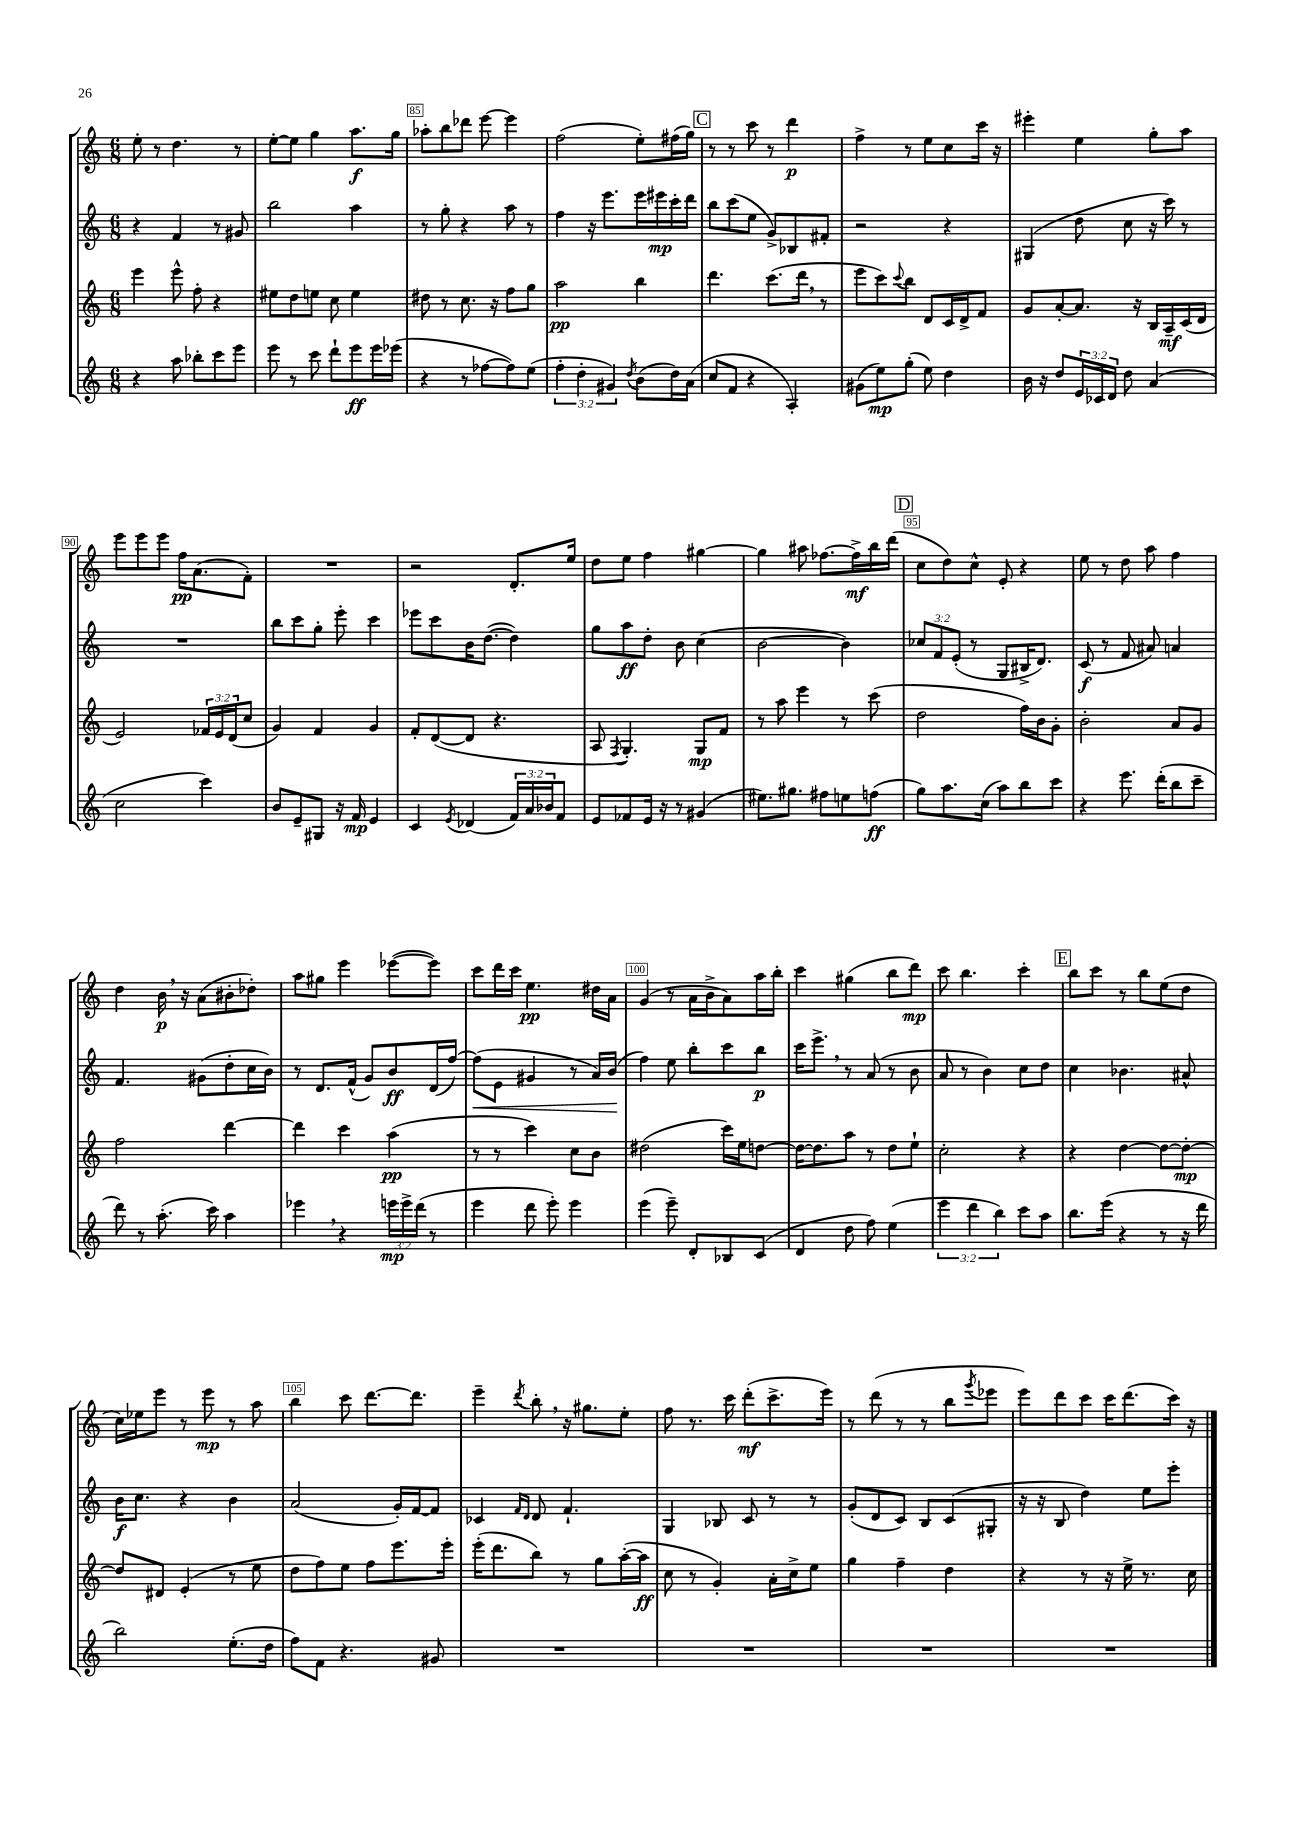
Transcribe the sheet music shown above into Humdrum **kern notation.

**kern	**dynam	**kern	**dynam	**kern	**dynam	**kern	**dynam
*part4	*part4	*part3	*part3	*part2	*part2	*part1	*part1
*staff4	*staff4	*staff3	*staff3	*staff2	*staff2	*staff1	*staff1
*clefG2	*	*clefG2	*	*clefG2	*	*clefG2	*
*k[]	*	*k[]	*	*k[]	*	*k[]	*
*M6/8	*	*M6/8	*	*M6/8	*	*M6/8	*
=83	=83	=83	=83	=83	=83	=83	=83
4r	.	4eee\	.	4r	.	8ee'\	.
.	.	.	.	.	.	8r	.
8aa\	.	8eee^^\	.	4f/	.	4.dd\	.
8bb-X'\L	.	8ff'\	.	.	.	.	.
8ccc\	.	4r	.	8r	.	.	.
8eee\J	.	.	.	8g#X/	.	8r	.
=84	=84	=84	=84	=84	=84	=84	=84
8eee\	.	8ee#X\L	.	2bb\	.	[8ee'\L	.
8r	.	8dd\	.	.	.	8ee\J]	.
8ccc\	.	8een\J	.	.	.	4gg\	.
8ddd`\L	.	8cc\	.	.	.	.	.
8eee\	ff	4ee\	.	4aa\	.	8.aa\L	f
16eee\L	.	.	.	.	.	.	.
(16eee-X\JJ	.	.	.	.	.	16gg\Jk	.
=85	=85	=85	=85	=85	=85	=85	=85
4r	.	8dd#X\	.	8r	.	8aa-X'\L	.
.	.	8r	.	8gg'\	.	8bb\	.
8r	.	8.cc\	.	4r	.	8ddd-X\J	.
[8ff-X\L	.	.	.	.	.	[8eee\	.
.	.	16r	.	.	.	.	.
8ff-\])	.	8ff\L	.	8aa\	.	4eee\]	.
(8ee\J	.	8gg\J	.	8r	.	.	.
=86	=86	=86	=86	=86	=86	=86	=86
6ff'\	.	2aa\	pp	4ff\	.	(2ff\	.
6dd'\	.	.	.	.	.	.	.
.	.	.	.	16r	.	.	.
.	.	.	.	8.eee\L	.	.	.
6g#X/)	.	.	.	.	.	.	.
8qdd/	.	.	.	.	.	.	.
(8b\L	.	4bb\	.	16eee\L	.	8ee'\L)	.
.	.	.	.	16eee#X\	mp	.	.
16dd\L)	.	.	.	16ccc'\	.	(16ff#X\L	.
(16a\JJ	.	.	.	16ddd\JJ	.	16gg\JJ)	.
!!LO:REH:place=s1:t=C
=87	=87	=87	=87	=87	=87	=87	=87
8cc/L	.	4.ddd\	.	8bb\L	.	8r	.
8f/J	.	.	.	(8ccc\	.	8r	.
4r	.	.	.	8ee\J	.	8ccc\	.
.	.	(8.ccc\L	.	8g^/L)	.	8r	.
4A'/)	.	.	.	8B-X/	.	4ddd\	p
.	.	16ddd,\Jk	.	.	.	.	.
.	.	8r	.	8f#X'/J	.	.	.
=88	=88	=88	=88	=88	=88	=88	=88
(8g#X\L	.	8eee\L	.	2r	.	4ff^\	.
8ee\)	mp	8ccc\)	.	.	.	.	.
.	.	8qqccc/	.	.	.	.	.
(8gg'\J	.	8bb\J	.	.	.	8r	.
8ee\)	.	8d/L	.	.	.	8ee\L	.
4dd\	.	16c/L	.	4r	.	8cc\	.
.	.	16d^/J	.	.	.	.	.
.	.	8f/J	.	.	.	16ccc\Jk	.
.	.	.	.	.	.	16r	.
=89	=89	=89	=89	=89	=89	=89	=89
16b\	.	8g/L	.	(4G#X/	.	4eee#X'\	.
16r	.	.	.	.	.	.	.
8dd/L	.	[8a'/	.	.	.	.	.
24e/L	.	8.a/J]	.	8dd\	.	4ee\	.
24c-X/	.	.	.	.	.	.	.
24d/JJ	.	.	.	.	.	.	.
8dd\	.	.	.	8cc\	.	.	.
.	.	16r	.	.	.	.	.
(4a/	.	16B/LL	.	16r	.	8gg'\L	.
.	.	16A~/	mf	16ccc\)	.	.	.
.	.	(16c/	.	8r	.	8aa\J	.
.	.	16d/JJ	.	.	.	.	.
!!LO:LB:g=z
=90	=90	=90	=90	=90	=90	=90	=90
2cc\	.	2e/)	.	2.r	.	8eee\L	.
.	.	.	.	.	.	8eee\	.
.	.	.	.	.	.	8eee\J	.
.	.	.	.	.	.	16ff\KL	pp
.	.	.	.	.	.	(8.a\	.
4ccc\)	.	24f-X/LL	.	.	.	.	.
.	.	24e/	.	.	.	.	.
.	.	(24d/J	.	.	.	.	.
.	.	8cc/J	.	.	.	8f'\J)	.
=91	=91	=91	=91	=91	=91	=91	=91
8b/L	.	4g/)	.	8bb\L	.	2.r	.
8e~/	.	.	.	8ccc\	.	.	.
8G#X/J	.	4f/	.	8gg'\J	.	.	.
16r	.	.	.	8eee'\	.	.	.
16f/	mp	.	.	.	.	.	.
4e/	.	4g/	.	4ccc\	.	.	.
=92	=92	=92	=92	=92	=92	=92	=92
4c/	.	8f'/L	.	8eee-X\L	.	2r	.
.	.	([8d/	.	8ccc\	.	.	.
8qe/	.	.	.	.	.	.	.
(4d-X/	.	8d/J]	.	16b\K	.	.	.
.	.	.	.	([8.dd\J	.	.	.
.	.	4.r	.	.	.	.	.
24f/LL)	.	.	.	4dd\])	.	8.d'/L	.
24a/	.	.	.	.	.	.	.
24b-X/J	.	.	.	.	.	.	.
8f/J	.	.	.	.	.	.	.
.	.	.	.	.	.	16ee/Jk	.
=93	=93	=93	=93	=93	=93	=93	=93
8e/L	.	8A/	.	8gg\L	.	8dd\L	.
.	.	8qF/	.	.	.	.	.
8f-X/	.	4.G'/)	.	8aa\	ff	8ee\J	.
16e/Jk	.	.	.	8dd'\J	.	4ff\	.
16r	.	.	.	.	.	.	.
8r	.	.	.	8b\	.	.	.
(4g#X/	.	8G/L	mp	(4cc\	.	[4gg#X\	.
.	.	8f/J	.	.	.	.	.
=94	=94	=94	=94	=94	=94	=94	=94
8.ee#X\L)	.	8r	.	[2b\	.	4gg#\]	.
.	.	8aa\	.	.	.	.	.
8.gg#X\J	.	.	.	.	.	.	.
.	.	4eee\	.	.	.	8aa#X\	.
8ff#X\L	.	.	.	.	.	[8.ff-X\L	.
8een\	.	8r	.	4b\])	.	.	.
.	.	.	.	.	.	16ff-^\L]	mf
(8ffn\J	ff	(8ccc\	.	.	.	16bb\	.
.	.	.	.	.	.	(16ddd\JJ	.
!!LO:REH:place=s1:t=D
=95	=95	=95	=95	=95	=95	=95	=95
8gg\L)	.	2dd\	.	12cc-X/L	.	8cc\L	.
.	.	.	.	12f/	.	.	.
8.aa\	.	.	.	.	.	8dd\)	.
.	.	.	.	(12e'/J	.	.	.
.	.	.	.	8r	.	8cc^^\J	.
(16cc\Jk	.	.	.	.	.	.	.
8aa\L)	.	.	.	8G/L	.	8e'/	.
8bb\	.	16ff\LL)	.	16B#X^/K	.	4r	.
.	.	16b\J	.	8.d/J)	.	.	.
8ccc\J	.	8g'\J	.	.	.	.	.
=96	=96	=96	=96	=96	=96	=96	=96
4r	.	2b'\	.	(8c/	f	8ee\	.
.	.	.	.	8r	.	8r	.
8.eee\	.	.	.	8f/	.	8dd\	.
.	.	.	.	8a#X/)	.	8aa\	.
(16ddd'\KL	.	.	.	.	.	.	.
8bb\	.	8a/L	.	4an/	.	4ff\	.
8ccc~\J	.	8g/J	.	.	.	.	.
!!LO:LB:g=z
=97	=97	=97	=97	=97	=97	=97	=97
8ddd\)	.	2ff\	.	4.f/	.	4dd\	.
8r	.	.	.	.	.	.	.
(8.aa'\	.	.	.	.	.	16b,\	p
.	.	.	.	.	.	16r	.
.	.	.	.	(8g#X\L	.	(8a\L	.
16ccc\)	.	.	.	.	.	.	.
4aa\	.	[4ddd\	.	8dd'\	.	8b#X'\	.
.	.	.	.	16cc\L	.	8dd-X'\J)	.
.	.	.	.	16b\JJ)	.	.	.
=98	=98	=98	=98	=98	=98	=98	=98
4eee-X,\	.	4ddd\]	.	8r	.	8aa\L	.
.	.	.	.	8.d/L	.	8gg#X\J	.
4r	.	4ccc\	.	.	.	4eee\	.
.	.	.	.	(16f^^/Jk	.	.	.
.	.	.	.	8g/L)	.	.	.
24eeen\LL	mp	(4aa\	pp	8b/	ff	([8eee-X\L	.
24eee^\	.	.	.	.	.	.	.
(24ddd\JJ	.	.	.	.	.	.	.
8r	.	.	.	(16d/L	.	8eee-\J])	.
.	.	.	.	[16ff/JJ)	.	.	.
=99	=99	=99	=99	=99	=99	=99	=99
!	!	!	!	!	!LO:HP:b	!	!
4eee\	.	8r	.	(8ff\L]	<	8ccc\L	.
.	.	8r	.	8e\J	.	16ddd\L	.
.	.	.	.	.	.	16ccc\JJ	.
8ddd\	.	4ccc\)	.	4g#X/	.	4.ee\	pp
8eee'\)	.	.	.	.	.	.	.
4eee\	.	8cc\L	.	8r	.	.	.
.	.	8b\J	.	16a/LL)	.	16dd#X\LL	.
.	.	.	.	(16b/JJ	.	16a\JJ	.
.	.	.	.	.	[	.	.
=100	=100	=100	=100	=100	=100	=100	=100
(4eee\	.	(2dd#X\	.	4ff\)	.	(4g/	.
8eee~\)	.	.	.	8ee\	.	8r	.
8d'/L	.	.	.	8bb'\L	.	16a\LL	.
.	.	.	.	.	.	16b^\J	.
8B-X/	.	16ccc\LL)	.	8ccc\	.	8a\)	.
.	.	16ee\J	.	.	.	.	.
(8c/J	.	[8ddn\J	.	8bb\J	p	16aa\L	.
.	.	.	.	.	.	16bb'\JJ	.
=101	=101	=101	=101	=101	=101	=101	=101
4d/	.	16dd\KL_	.	16ccc\KL	.	4ccc\	.
.	.	8.dd\]	.	8.eee^,\J	.	.	.
8dd\	.	8aa\J	.	8r	.	(4gg#X\	.
8ff\)	.	8r	.	(8a/	.	.	.
(4ee\	.	8dd\L	.	8r	.	8bb\L	.
.	.	8ee`\J	.	8b\	.	8ddd\J)	mp
=102	=102	=102	=102	=102	=102	=102	=102
6eee\	.	2cc'\	.	8a/	.	8ccc\	.
.	.	.	.	8r	.	4.bb\	.
6ddd\	.	.	.	.	.	.	.
.	.	.	.	4b\)	.	.	.
6bb\)	.	.	.	.	.	.	.
8ccc\L	.	4r	.	8cc\L	.	4ccc'\	.
8aa\J	.	.	.	8dd\J	.	.	.
!!LO:REH:place=s1:t=E
=103	=103	=103	=103	=103	=103	=103	=103
8.bb\L	.	4r	.	4cc\	.	8bb\L	.
.	.	.	.	.	.	8ccc\J	.
(16eee\Jk	.	.	.	.	.	.	.
4r	.	[4dd\	.	4.b-X\	.	8r	.
.	.	.	.	.	.	8bb\L	.
8r	.	8dd\L_	.	.	.	(8ee\	.
16r	.	8dd'\J_	mp	8a#X^^/	.	8dd\J	.
16ddd\	.	.	.	.	.	.	.
!!LO:LB:g=z
=104	=104	=104	=104	=104	=104	=104	=104
2bb\)	.	8dd/L]	.	16b\KL	f	16cc\LL)	.
.	.	.	.	8.cc\J	.	16ee-X\J	.
.	.	8d#X/J	.	.	.	8eee\J	.
.	.	(4e'/	.	4r	.	8r	.
.	.	.	.	.	.	8eee\	mp
(8.ee'\L	.	8r	.	4b\	.	8r	.
.	.	8ee\	.	.	.	8aa\	.
16dd\Jk	.	.	.	.	.	.	.
=105	=105	=105	=105	=105	=105	=105	=105
8ff\L)	.	8dd\L	.	(2a/	.	4bb\	.
8f\J	.	8ff\)	.	.	.	.	.
4.r	.	8ee\J	.	.	.	8ccc\	.
.	.	8ff\L	.	.	.	[8.ddd\L	.
.	.	8.eee\	.	16g'/LL)	.	.	.
.	.	.	.	[16f/J	.	8.ddd\J]	.
8g#X/	.	.	.	8f/J]	.	.	.
.	.	16eee'\Jk	.	.	.	.	.
=106	=106	=106	=106	=106	=106	=106	=106
2.r	.	(16eee'\KL	.	4c-X/	.	4eee~\	.
.	.	8.ddd\	.	.	.	.	.
.	.	.	.	16qqf/LL	.	.	.
.	.	.	.	16qqd/JJ	.	8qddd/	.
.	.	8bb\J)	.	8d/	.	8bb',\	.
.	.	8r	.	4.f`/	.	16r	.
.	.	.	.	.	.	8.gg#X\L	.
.	.	8gg\L	.	.	.	.	.
.	.	([16aa'\L	.	.	.	8ee'\J	.
.	.	16aa\JJ]	ff	.	.	.	.
=107	=107	=107	=107	=107	=107	=107	=107
2.r	.	8cc\	.	4G/	.	8ff\	.
.	.	8r	.	.	.	8.r	.
.	.	4g'/)	.	8B-X/	.	.	.
.	.	.	.	.	.	16ccc\	.
.	.	.	.	8c/	.	(8ddd'\L	mf
.	.	16a'\LL	.	8r	.	8.ccc^\	.
.	.	16cc^\J	.	.	.	.	.
.	.	8ee\J	.	8r	.	.	.
.	.	.	.	.	.	16eee\Jk)	.
=108	=108	=108	=108	=108	=108	=108	=108
2.r	.	4gg\	.	(8g'/L	.	8r	.
.	.	.	.	8d/	.	(8ddd\	.
.	.	4ff~\	.	8c/J)	.	8r	.
.	.	.	.	8B/L	.	8r	.
.	.	4dd\	.	(8c/	.	8bb\L	.
.	.	.	.	.	.	8qggg/	.
.	.	.	.	8G#X'/J	.	8eee-X\J	.
=109	=109	=109	=109	=109	=109	=109	=109
2.r	.	4r	.	16r	.	8eee\L)	.
.	.	.	.	16r	.	.	.
.	.	.	.	8B/	.	8ddd\	.
.	.	8r	.	4dd\)	.	8ccc\J	.
.	.	16r	.	.	.	16ccc\KL	.
.	.	16ee^\	.	.	.	(8.ddd\	.
.	.	8.r	.	8ee\L	.	.	.
.	.	.	.	8eee'\J	.	16ccc\Jk)	.
.	.	16cc\	.	.	.	16r	.
==	==	==	==	==	==	==	==
*-	*-	*-	*-	*-	*-	*-	*-
